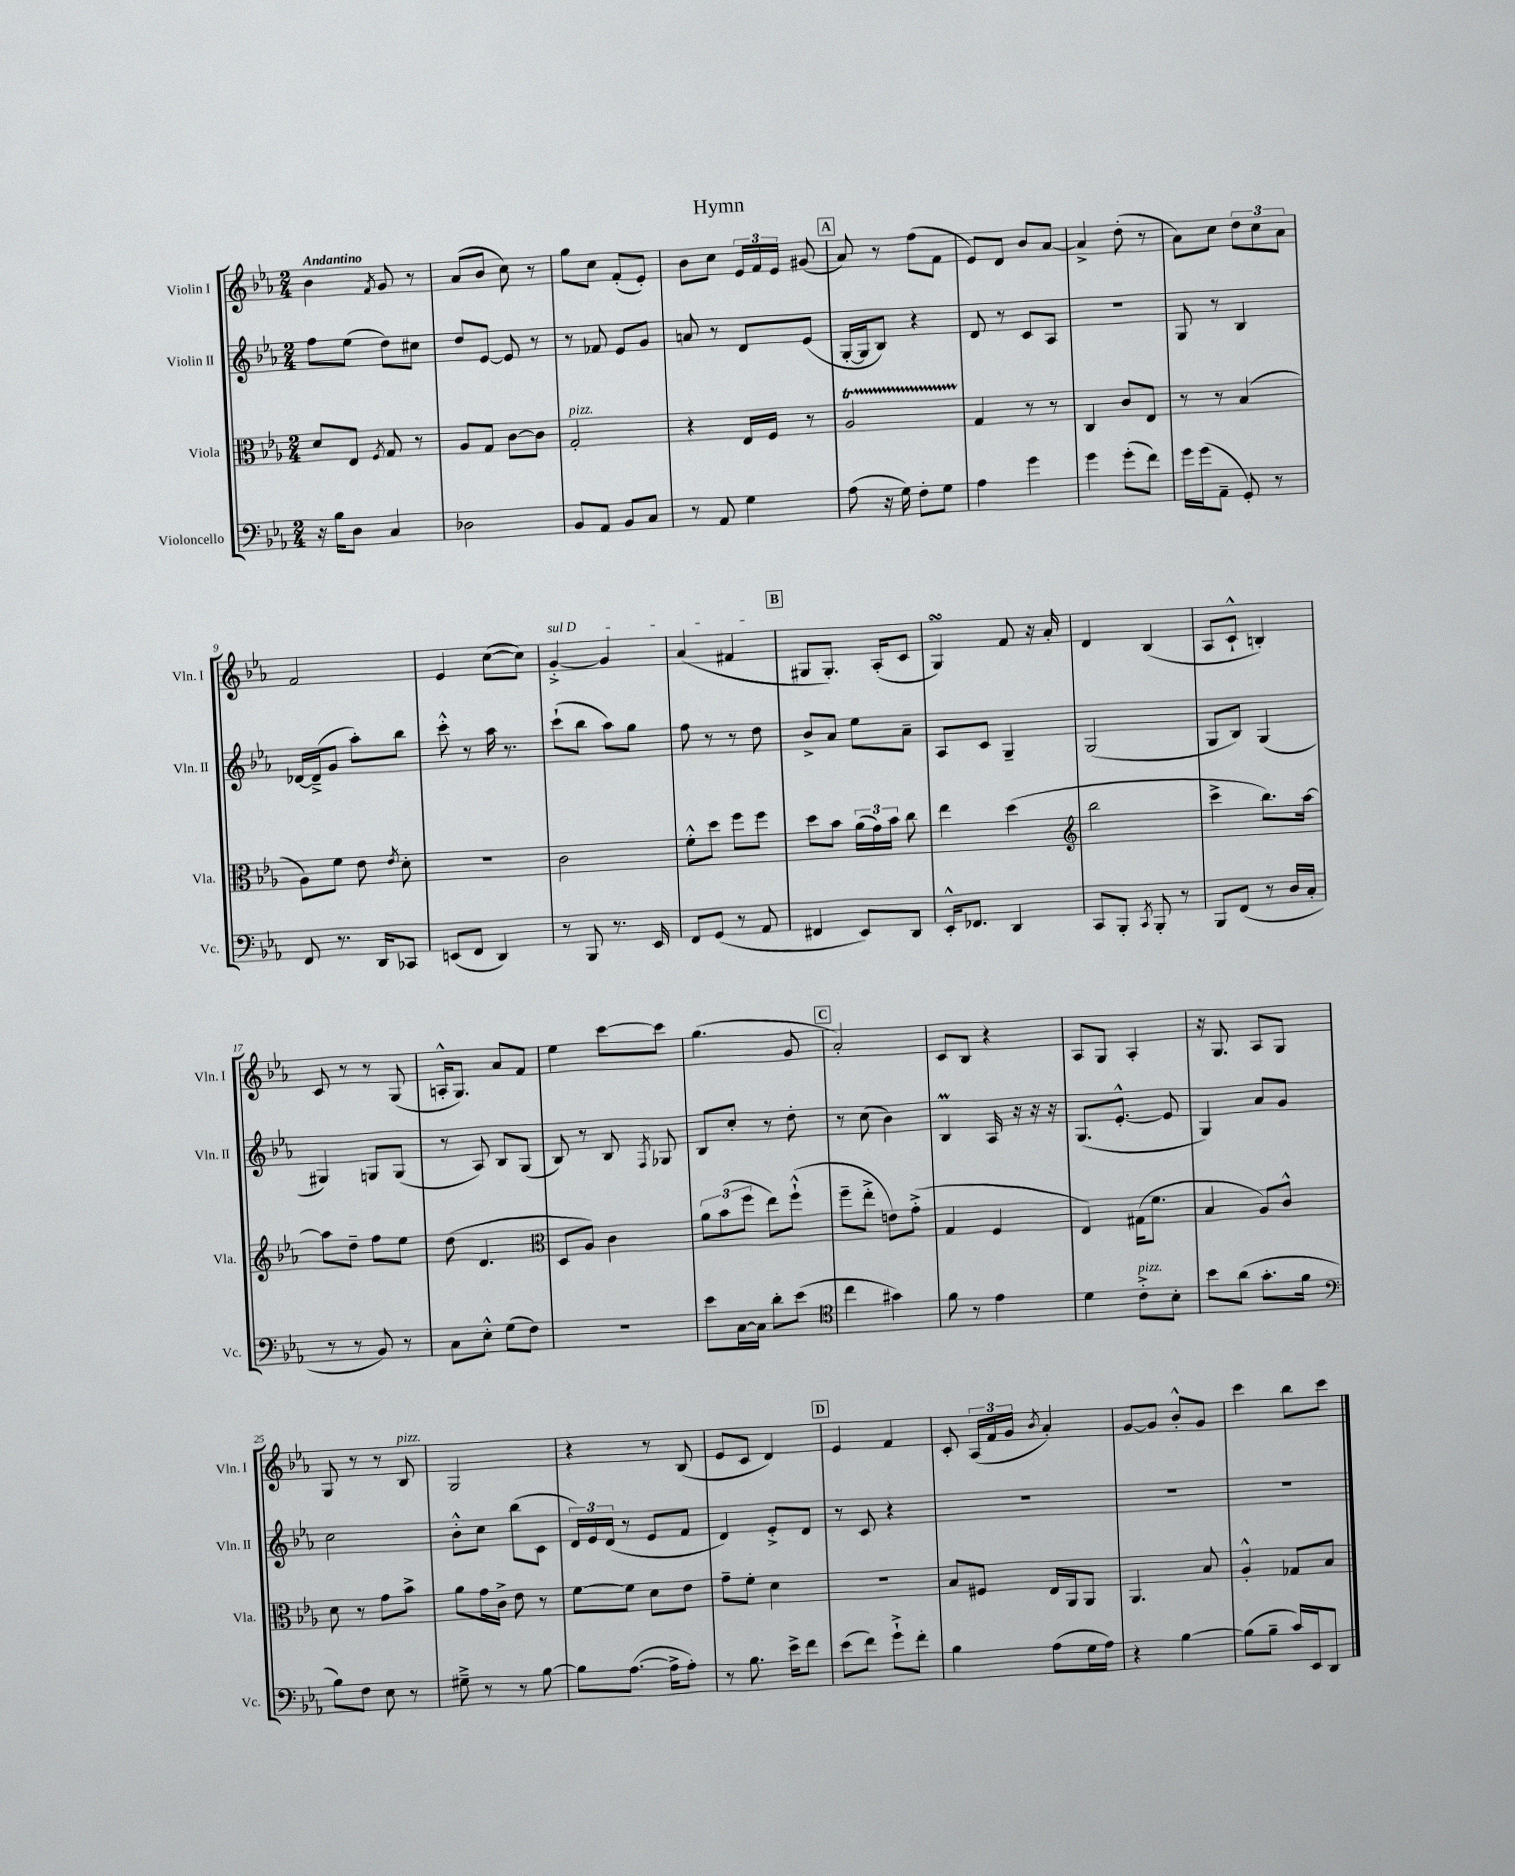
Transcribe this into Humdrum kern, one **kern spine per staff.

**kern	**kern	**kern	**kern
*part4	*part3	*part2	*part1
*staff4	*staff3	*staff2	*staff1
*I"Violoncello	*I"Viola	*I"Violin II	*I"Violin I
*I'Vc.	*I'Vla.	*I'Vln. II	*I'Vln. I
*clefF4	*clefC3	*clefG2	*clefG2
*k[b-e-a-]	*k[b-e-a-]	*k[b-e-a-]	*k[b-e-a-]
*M2/4	*M2/4	*M2/4	*M2/4
=1	=1	=1	=1
!	!	!	!LO:TX:a:B:t=Andantino
16r	8d/L	8ff\L	4b-\
16B-\KL	.	.	.
8D\J	8E-/J	(8ee-\J	.
.	8qF/	.	8qf/
4C/	8G/	8dd\L)	8g/
.	8r	8cc#X\J	8r
=2	=2	=2	=2
2D-X\	8A-/L	8dd/L	(8a-/L
.	8G/J	[8e-/J	8b-/J
.	[8c\L	8e-/]	8cc\)
.	8c\J]	8r	8r
=3	=3	=3	=3
!	!LO:TX:a:i:t=pizz.	!	!
8BB-/L	2G'/	8r	8gg\L
8AA-/J	.	8f-X/	8cc\J
8BB-/L	.	8e-/L	(8f'/L
8C/J	.	8g/J	8e-'/J)
=4	=4	=4	=4
8r	4r	8an/	8b-\L
8AA-/	.	8r	8cc\J
4G\	16E-/LL	8d/L	24e-/LL
.	.	.	24f/
.	16F/JJ	.	.
.	.	.	24e-/JJ
.	8r	(8e-/J	(8g#X/
!!LO:REH:place=s1:t=A
=5	=5	=5	=5
(8A-\	2A-T/	[16G'/LL	8a-/)
.	.	16G/J]	.
16r	.	8B-/J)	8r
16G\)	.	.	.
8F'\L	.	4r	(8ff\L
8G\J	.	.	8f\J
=6	=6	=6	=6
4A-\	4G/	8d/	8e-/L)
.	.	8r	8d/J
4g\	8r	8c/L	8b-/L
.	8r	8A-/J	[8a-/J
=7	=7	=7	=7
4g\	4C/	2r	4a-^/]
(8g'\L	8c/L	.	(8dd'\
8f\J)	8E-/J	.	8r
=8	=8	=8	=8
16g\LL	8r	8G/	8a-\L)
(16g\J	.	.	.
8AA-~\J	8r	8r	8cc\J
8GG'/)	(4B-/	4B-/	12dd\L
.	.	.	12cc\
8r	.	.	.
.	.	.	12a-\J
!!LO:LB:g=z
=9	=9	=9	=9
8FF/	8A-\L)	[16d-X/LL	2f/
.	.	(16d-~^/J]	.
8.r	8f\J	8g/J	.
.	8e-\	8aa-'\L)	.
16DD/KL	.	.	.
.	8qe-/	.	.
8CC-X/J	8d'\	8bb-\J	.
=10	=10	=10	=10
(8EEn/L	2r	8ccc'^^\	4e-/
8FF/J	.	8r	.
4DD/)	.	16aa-\	([8cc\L
.	.	8.r	.
.	.	.	8cc\J])
=11	=11	=11	=11
!	!	!	!LO:TX:a:i:t=sul D
8r	2c\	(8ccc`\L	[4g'^/
8BBB-/	.	8bb-\J	.
8.r	.	8aa-\L)	4g/]
.	.	8gg\J	.
16EE-/	.	.	.
=12	=12	=12	=12
8FF/L	8f'^^\L	8ff\	(4a-/
(8GG/J	8dd\J	8r	.
8r	8ff\L	8r	4f#X/
8AA-/	8ff\J	8dd\	.
!!LO:REH:place=s1:t=B
=13	=13	=13	=13
4FF#X/	8dd\L	8b-^/L	8G#X/L
.	8b-\J	8a-/J	8.G#'/J)
8EE-/L)	(24a-\LL	8ee-\L	.
.	24g\)	.	.
.	.	.	(16A-'/KL
.	24b-\JJ	.	.
8DD/J	8cc\	8a-~\J	8c/J
=14	=14	=14	=14
16EE-'^^/KL	4ee-\	8A-/L	4GsSsS/)
8.FF-X/J	.	.	.
.	.	8c/J	.
4DD/	(4dd\	4G~/	8f/
.	.	.	16r
.	.	.	16a-'/
=15	=15	=15	=15
*	*clefG2	*	*
8CC/L	2bb-\	(2G/	4d/
8BBB-'/J	.	.	.
8qCC/	.	.	.
8BBB-'/	.	.	(4B-/
8r	.	.	.
=16	=16	=16	=16
8BBB-/L	4ccc^\	8G/L	8A-/L
(8FF/J	.	8B-/J)	8c`^^/J
8r	8.bb-\L)	(4G/	4Bn'/)
16D/LL	.	.	.
16C'/JJ	[16aa-\Jk	.	.
!!LO:LB:g=z
=17	=17	=17	=17
8r	8aa-\L]	4G#X/)	8c/
8r	8dd~\J	.	8r
8BB-/)	8ff\L	8Gn/L	8r
8r	8ee-\J	(8G/J	(8G/
=18	=18	=18	=18
8C\L	(8dd\	8r	16An'^^/KL
.	.	.	8.G/J)
8E-'^^\J	4.d/	8A-/)	.
(8G\L	.	8B-/L	8a-/L
8F\J)	.	(8G/J	8f/J
=19	=19	=19	=19
*	*clefC3	*	*
2r	8D/L	8B-/)	4ee-\
.	8A-/J)	8r	.
.	4c\	8B-/	[8ccc\L
.	.	8qF/	.
.	.	8G-X/	8ccc\J]
=20	=20	=20	=20
8e-\L	12a-\L	8B-/L	(4.gg\
.	(12b-\	.	.
[16C\L	.	8cc'/J	.
.	12ff\J	.	.
16C\JJ]	.	.	.
8d'\L	8ee-\L)	8r	.
(8e-\J	(8ff`^^\J	8dd'\	8g/
!!LO:REH:place=s1:t=C
=21	=21	=21	=21
*clefC4	*	*	*
4cc\	8ff~\L	8r	2a-'/)
.	8ee-'^\J	(8cc\	.
4g#X\)	8en\L)	4b-\)	.
.	(8g'^\J	.	.
=22	=22	=22	=22
8f\	4G/	4B-M/	8c/L
8r	.	.	8B-/J
4e-\	4F/	16A-/	4r
.	.	16r	.
.	.	16r	.
.	.	16r	.
=23	=23	=23	=23
4d\	4E-/)	(8.G/L	8A-/L
.	.	.	8G/J
.	.	[8.e-'^^/J	.
!LO:TX:a:i:t=pizz.	!	!	!
8c'^\L	(16G#X\KL	.	4A-'/
.	8.f\J	.	.
8B-'\J	.	8e-/]	.
=24	=24	=24	=24
8b-\L	4B-/	4G/)	16r
.	.	.	8.G/
(8a-\J	.	.	.
8.g'\L	8A-/L)	8a-/L	8A-/L
.	8c^^/J	8g/J	8G/J
16f\Jk	.	.	.
!!LO:LB:g=z
=25	=25	=25	=25
*clefF4	*	*	*
8B-\L)	8d\	2cc\	8G/
8F\J	8r	.	8r
8E-\	8g\L	.	8r
!	!	!	!LO:TX:a:i:t=pizz.
8r	8b-^\J	.	8B-/
=26	=26	=26	=26
8G#X~^\	8a-\L	8b-'^^\L	2G/
8r	16g\L	8cc\J	.
.	16c^\JJ	.	.
8r	8e-\	(8bb-\L	.
[8B-\	8r	8c\J	.
=27	=27	=27	=27
8B-\L]	[8f\L	24d/LL)	4r
.	.	24e-/	.
.	.	(24d/JJ	.
([8.A-\J	8f\J]	8r	.
.	8d\L	8e-/L	8r
16A-^\KL]	.	.	.
8A-'\J)	8e-\J	8f/J	(8B-/
=28	=28	=28	=28
8r	8g~\L	4d/)	8e-/L
8.B-\	8f'\J	.	8c/J
.	4d\	8e-'^/L	4d/)
16e-^\KL	.	.	.
8f\J	.	8d/J	.
!!LO:REH:place=s1:t=D
=29	=29	=29	=29
(8e-\L	2r	8r	4e-/
8f\J)	.	8c/	.
8g`^\L	.	4r	4f/
8f'\J	.	.	.
=30	=30	=30	=30
4B-\	8B-/L	2r	8c'/
.	8F#X/J	.	(24A-/LL
.	.	.	24f/
.	.	.	24g/JJ
.	.	.	8qb-/
(8A-\L	16E-/LL	.	4a-'/)
.	16AA-/J	.	.
16G\L	8AA-/J	.	.
16A-\JJ)	.	.	.
=31	=31	=31	=31
4r	4.AA-/	2r	[8g/L
.	.	.	8g/J]
[4B-\	.	.	8b-'^^/L
.	8B-/	.	8g/J
=32	=32	=32	=32
(8B-\L]	4A-'^^/	2r	4ccc\
8B-~\J	.	.	.
16c/LL)	8G-X/L	.	8bb-\L
16EE-/J	.	.	.
8DD/J	8B-/J	.	8ccc\J
==	==	==	==
*-	*-	*-	*-
